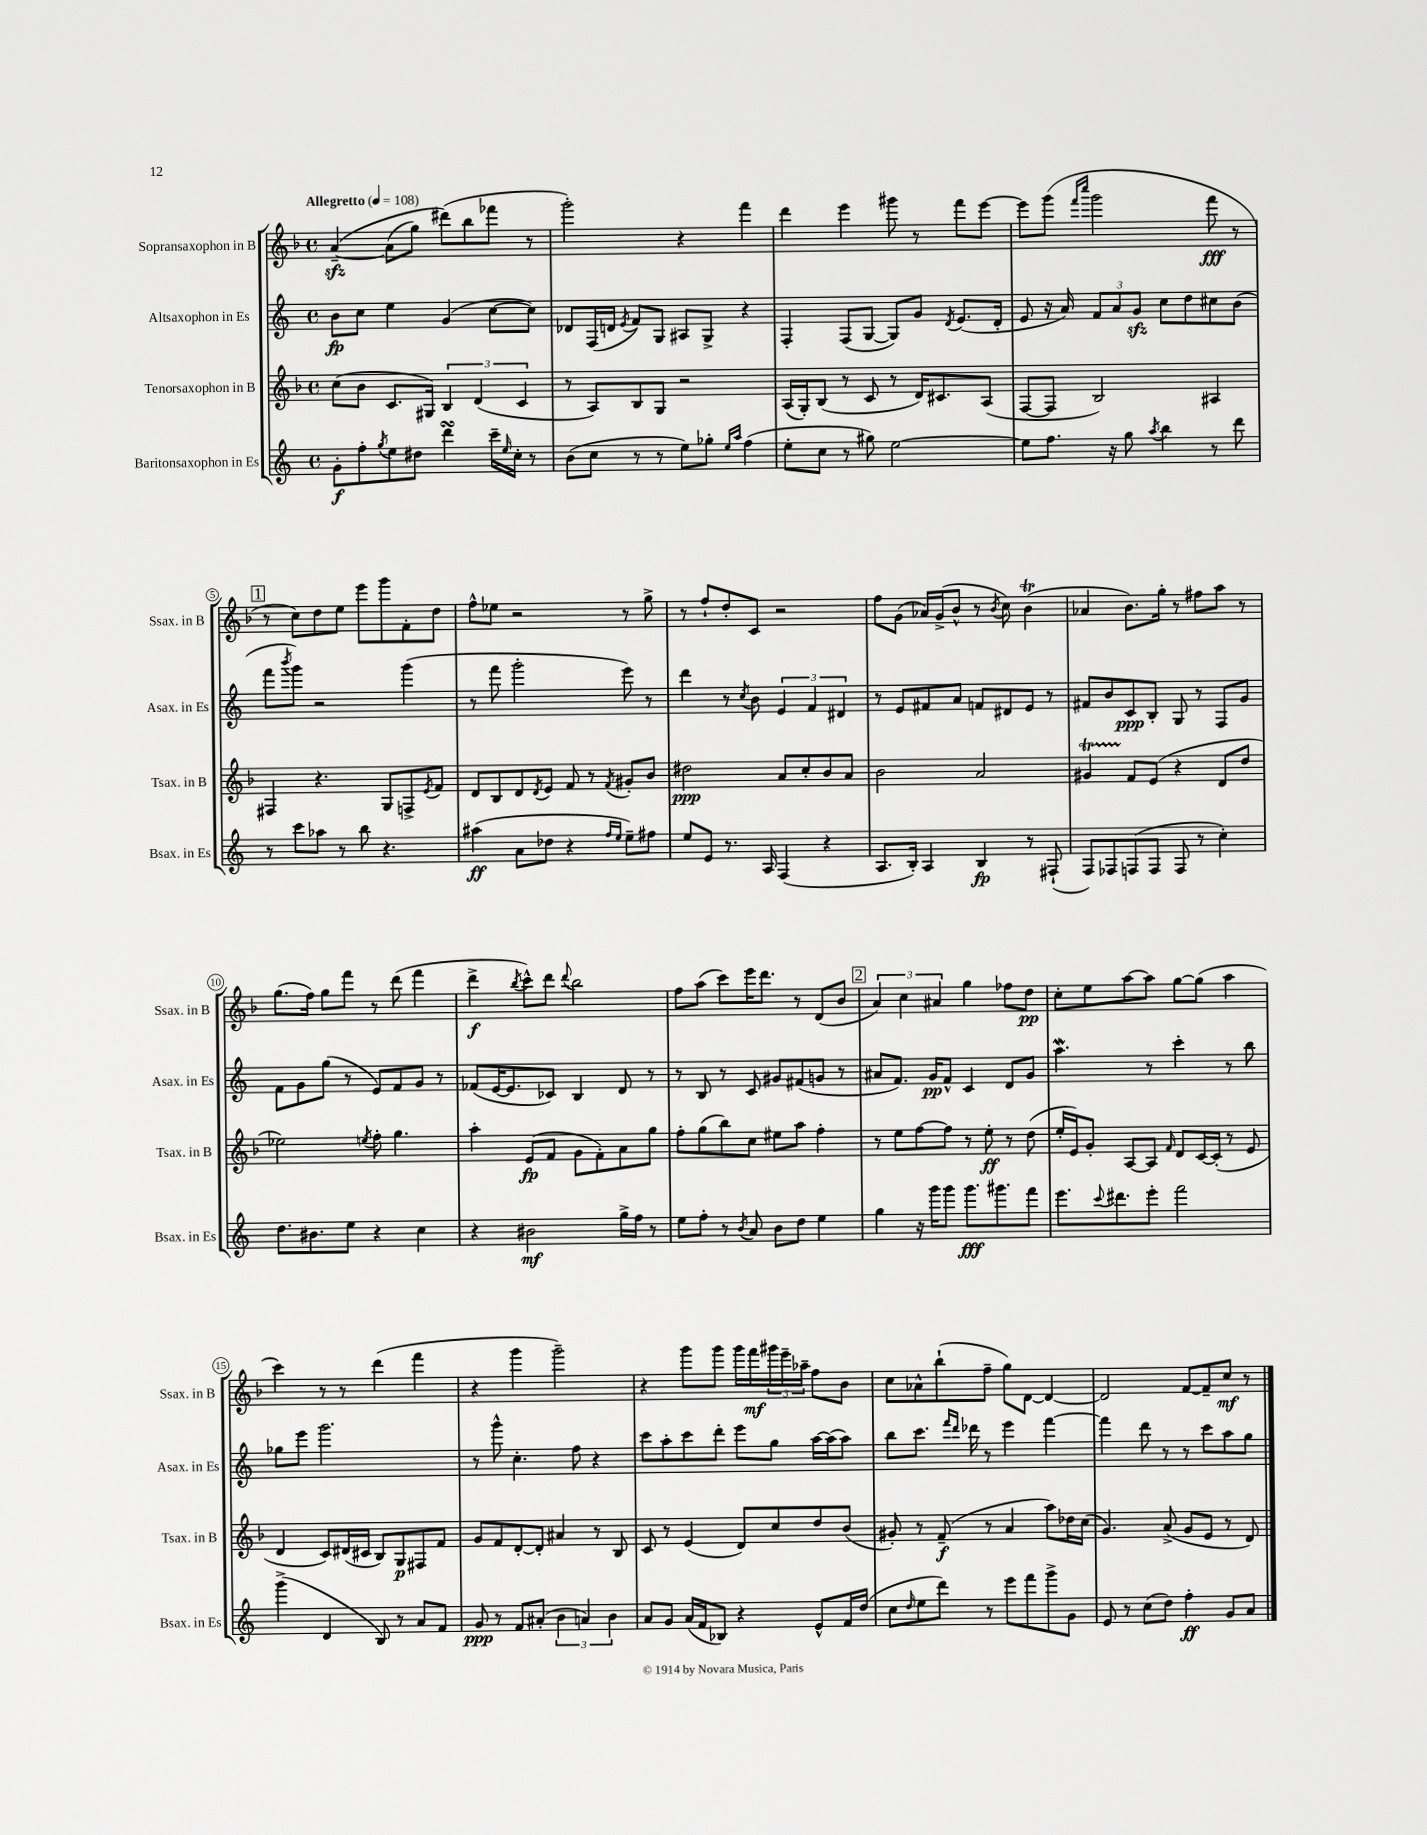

**kern	**kern	**kern	**kern
*staff4	*staff3	*staff2	*staff1
*clefG2	*clefG2	*clefG2	*clefG2
*k[]	*k[b-]	*k[]	*k[b-]
*M4/4	*M4/4	*M4/4	*M4/4
*met(c)	*met(c)	*met(c)	*met(c)
*MM108	*MM108	*MM108	*MM108
8g'	(8cc	8b	&([4a~
8ff'	8b-	8cc	.
8qgg	.	.	.
8ee	8.c	4ee	(8a]
8dd#	.	.	8gg)
.	16G#)	.	.
4ddd	6B-	(4g	(8ddd#&)
.	.	.	8bb-
.	(6d	.	.
16ccc~	.	[8cc	8fff-
16qqee	.	.	.
16cc'	.	.	.
.	6c	.	.
8r	.	8cc])	8r
=	=	=	=
(8b	8r	8d-	2ggg')
8cc	8A)	(16F	.
.	.	16d	.
.	.	8qe	.
8r	8B-	8f)	.
8r	8G	8G	.
8ee)	2r	8A#	4r
8gg-'	.	8G^	.
16qqee	.	.	.
16qqaa	.	.	.
(4ff	.	4r	4fff
=	=	=	=
8ee'	(16A	4F'	4ddd
.	16G')	.	.
8cc	(8B-	.	.
8r	8r	(8F	4eee
8gg#)	8c	[8G	.
[2ee	8r	8G])	8ggg#
.	16d)	8g	8r
.	8.c#	.	.
.	.	8qd	.
.	.	(8.e	8fff
.	(8A	.	[8eee
.	.	16d'	.
=	=	=	=
8ee]	[8F	8e	8eee]
8.ff	8F]	16r	(8ggg
.	.	16a)	.
.	.	.	16qqfff
.	.	.	16qqcccc
.	2B-)	12f	2ggg
16r	.	.	.
.	.	12a	.
8gg	.	.	.
.	.	12g	.
8qaa	.	.	.
4bb	.	8cc	.
.	.	8dd	.
8r	4A#	8cc#	8fff
8ddd	.	(8b	8r
=	=	=	=
8r	4F#	8fff	8r
.	.	8qbbb	.
8ccc	.	8ggg)	8cc)
8aa-	4.r	2r	8dd
8r	.	.	8ee
8bb	.	.	8eee
4.r	8G	.	8ggg
.	8F^	(4ggg	8f'
.	8qe	.	.
.	8f	.	8dd
=	=	=	=
(4aa#	8d	8r	8ff^^
.	8B-	8fff	8ee-
8a	8d	2ggg'	2r
.	8qd	.	.
8dd-	8e	.	.
4r	8f	.	.
.	8r	.	.
16qqff	.	.	.
16qqee	8qf	.	.
8ee~)	8g#'	8eee)	8r
8ff#	8b-	8r	8gg^
=	=	=	=
8ee	2dd#	4ddd	8r
8e	.	.	8ff`
8.r	.	8r	8dd'
.	.	8qcc	.
.	.	8b	8c
16A	.	.	.
(4F	8a	6e	2r
.	8cc'	.	.
.	.	6f	.
4r	8b-	.	.
.	.	6d#	.
.	8a	.	.
=	=	=	=
8.A	2b-	8r	8ff
.	.	8e	(8g
16B')	.	.	.
4A	.	8f#	16a-)
.	.	.	(16g^
.	.	8a	8b-^^
4B	2a	8f	8r
.	.	.	8qb-
.	.	8d#	8cc)
8r	.	8e	(4b-
(8F#`	.	8r	.
=	=	=	=
8F)	4g#	8f#	4a-
8F-	.	8b	.
(8F	8f	8c	8.b-)
8F	(8e	8B'	.
.	.	.	16gg'
8F	4r	8G	8r
8r	.	8r	8ff#
4cc')	8d	8F	8aa
.	8dd	8g	8r
=	=	=	=
8.dd	2ee-)	8f	(8.gg
.	.	8g	.
8.b#	.	.	16ff)
.	.	(8gg	8gg
8ee	.	8r	8fff
.	8qee	.	.
4r	8ff'	8e)	8r
.	4.gg	8f	(8ddd
4cc	.	8g	4fff
.	.	8r	.
=	=	=	=
4r	4aa'	(8f-	4ddd^
.	.	[16e	.
.	.	8.e]	.
.	.	.	8qbb-
2b#	(8e	.	8ccc^^)
.	8f	8c-)	8ddd
.	.	.	8qqddd
.	8g	4B	2bb-
.	8f')	.	.
16gg^	8a	8d	.
16ff	.	.	.
8r	8gg	8r	.
=	=	=	=
8ee	8ff'	8r	8ff
8ff'	(8gg	8B	(8aa
8r	8bb-)	8r	8ccc)
8qb	.	.	.
8a	8cc	8c	16eee
.	.	.	8.ddd
8b	8ee#	8g#	.
8dd	8aa	(8f#	8r
4ee	4ff'	8g	(8d
.	.	8r	8b-
=	=	=	=
4gg	8r	8a#	6a)
.	8ee	8.f)	.
.	.	.	6cc
16r	[8ff	.	.
16ggg	.	16g	.
.	.	.	6a#
8ggg	8ff]	8f^^	.
8.ggg	8r	4c	4gg
.	8ee'	.	.
8.ggg#	.	.	.
.	8r	8d	8ff-
8fff	(8dd	8g	8dd
=	=	=	=
8.eee	16ee'	4.aa	8cc'
.	16e)	.	.
.	8g'	.	8ee
8qqccc	.	.	.
8.ddd#	.	.	.
.	[8A	.	[8aa
8eee'	8A]	8r	8aa]
.	16qqf	.	.
2fff	8d	4ccc'	[8gg
.	[16c	.	(8gg]
.	(16c']	.	.
.	8r	8r	4aa
.	8e	8bb	.
=	=	=	=
(4ggg^	4d	8gg-	4ccc)
.	.	8eee	.
4d	8c)	2.ggg	8r
.	(16d#	.	8r
.	16c#	.	.
8B)	8B-)	.	(4ddd
8r	8G	.	.
8a	8F#	.	4fff
8f	8f	.	.
=	=	=	=
8g	8g	8r	4r
8r	8f	8ggg^^	.
8f	[8d'	4.cc'	4ggg
(8a#'	8d']	.	.
6b	4a#	.	2ggg~)
.	.	8ff	.
6a)	.	.	.
.	8r	4r	.
6b	.	.	.
.	8B-	.	.
=	=	=	=
8a	8c	8ccc	4r
8g	8r	8aa'	.
(16a	(4e	8ccc	8ggg
16f	.	.	.
8B-)	.	8ddd'	8ggg
4r	8d)	8eee	16ggg
.	.	.	16fff
.	8cc	8gg	24ggg#
.	.	.	24eee~
.	.	.	24aa-~
8e^^	8dd	[16aa	8ff
.	.	(16aa]	.
16f	(8b-	8aa)	8b-
(16dd	.	.	.
=	=	=	=
8cc	8g#')	8bb	8cc
16qqdd	.	.	.
8ee	8r	8.ccc	8a-^^
8ddd)	(8f~	.	(8bb-`
.	.	16qqfff	.
.	.	16qqddd	.
.	.	16ddd-	.
8r	8r	8r	8ff~
8eee	4a	4eee	8gg)
8fff	.	.	[8d
8ggg^	8aa)	[4fff	4d_
8g	16dd-	.	.
.	(16cc	.	.
=	=	=	=
8e	4.g)	4fff]	2d]
8r	.	.	.
(8cc	.	8ddd	.
8dd)	(8a^	8r	.
4ff'	8g	8r	[8f
.	8e	8ccc	8f~]
8g	8r	8aa	8cc
8a	8d)	8gg	8r
==	==	==	==
*-	*-	*-	*-
